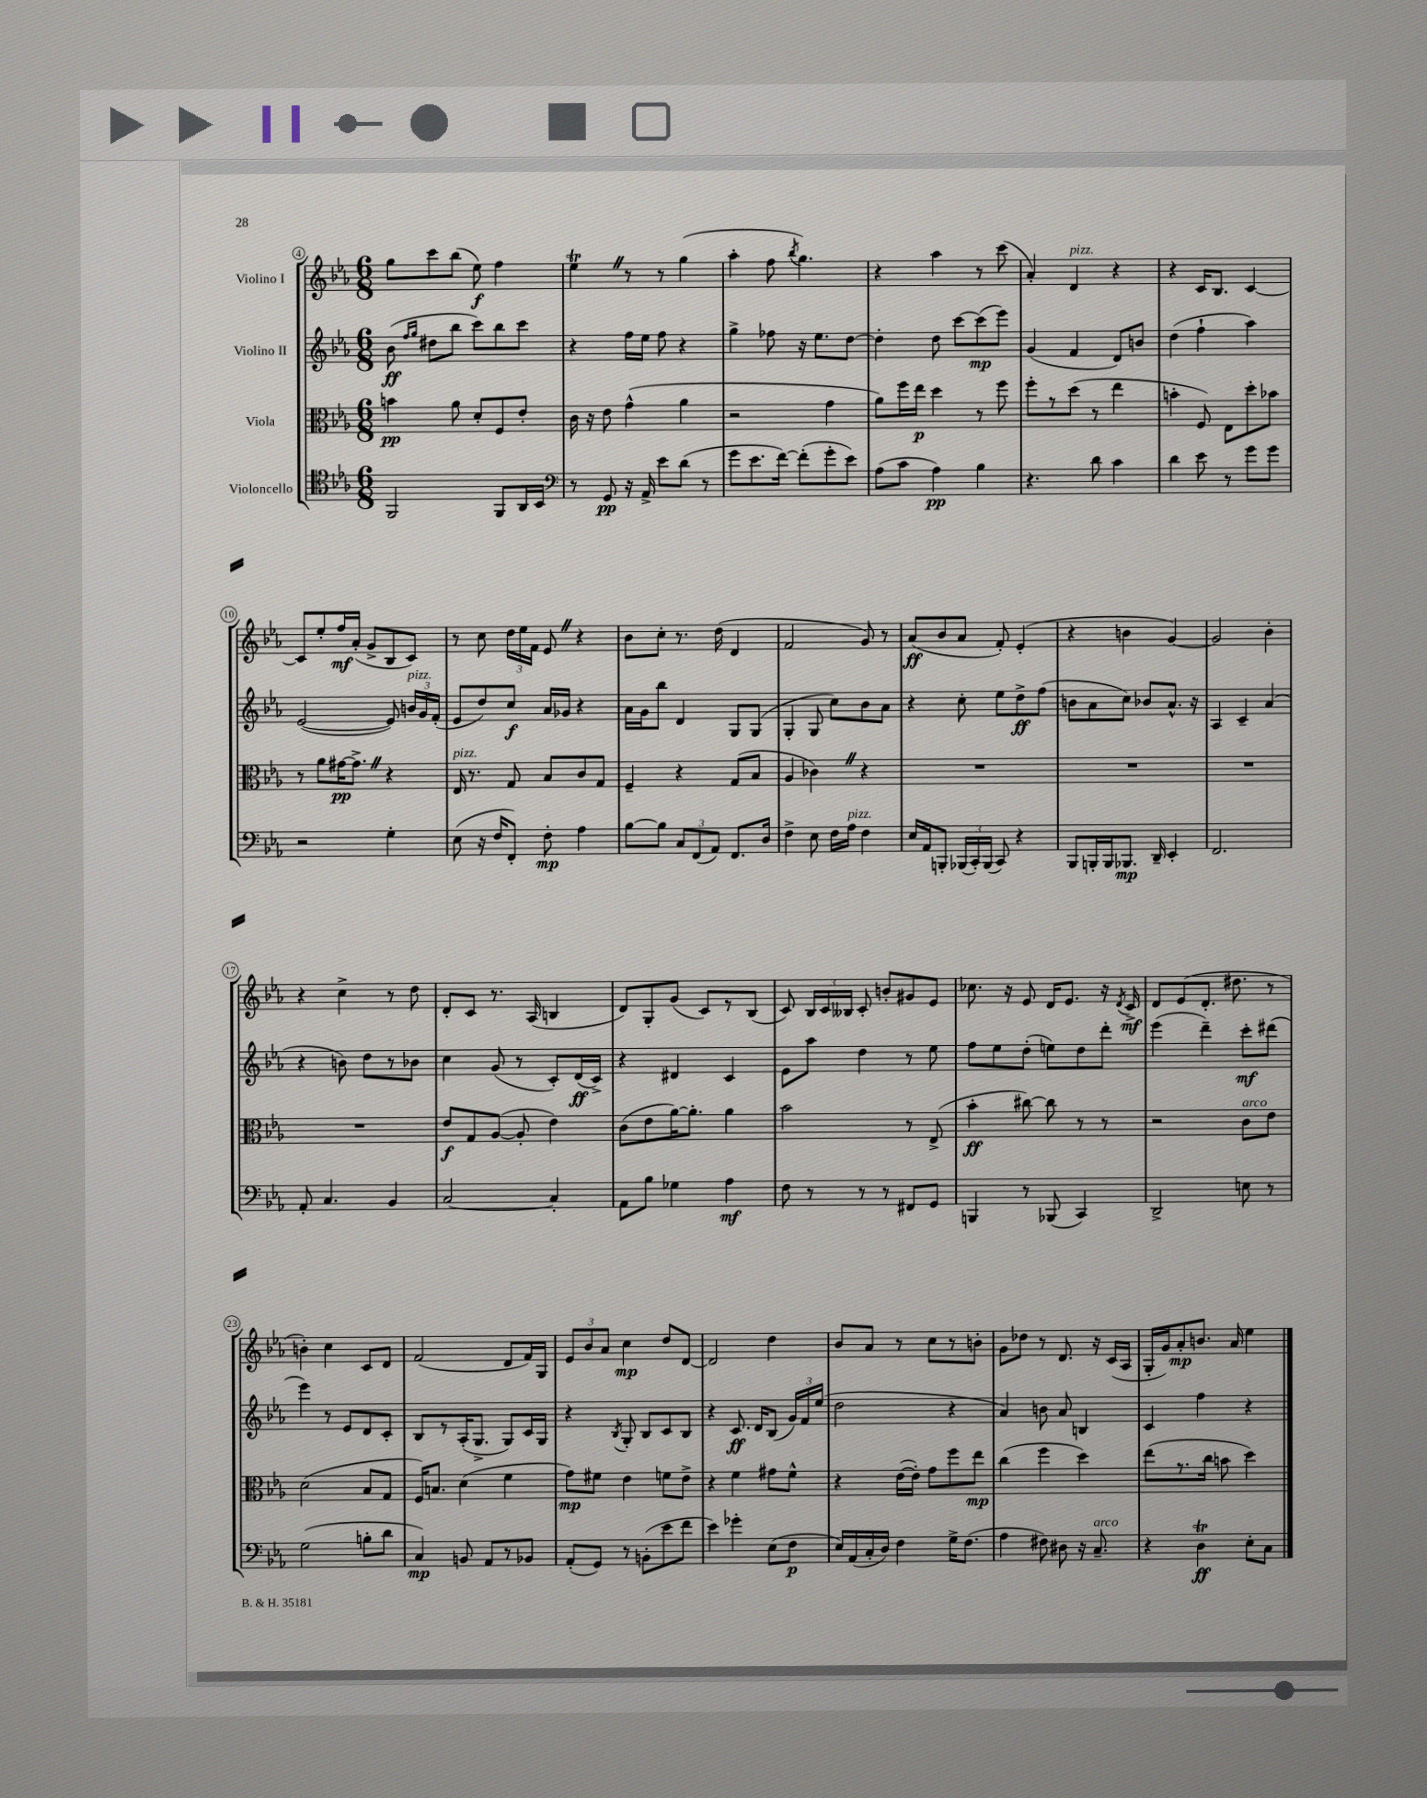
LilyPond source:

<<
\new StaffGroup <<
\new Staff = "s0" \with { instrumentName = "Violino I" } {
    \clef treble \key ees \major \numericTimeSignature \time 6/8
    \autoBeamOff g''8[ c'''8 bes''8]( ees''8\f) f''4 |
    ees''4\trill \once \override BreathingSign.text = \markup { \musicglyph "scripts.caesura.straight" } \breathe r8 r8 g''4( |
    aes''4-. f''8 \acciaccatura { bes''8 } g''4.) |
    r4 aes''4 r8 c'''8( |
    aes'4-.) d'4^\markup { \italic "pizz." } r4 |
    r4 c'16[ bes8.] c'4~ |
    c'8[ ees''8-. f''16\mf aes'16]-.( g'8[-> bes8 c'8]) |
    r8 c''8 \tuplet 3/2 { d''16[ ees''16 f'16] } ees'8 \once \override BreathingSign.text = \markup { \musicglyph "scripts.caesura.straight" } \breathe r4 |
    bes'8[ c''8]-. r8. d''16( d'4 |
    f'2 g'8) r8 |
    aes'8[\ff( bes'8 aes'8] f'8-.) ees'4-.( |
    r4 b'4 g'4~) |
    g'2 bes'4-. |
    r4 c''4-> r8 d''8 |
    d'8[-. c'8] r8. aes16( b4 |
    d'8[) g8-. g'8]( c'8[) r8 bes8]( |
    c'8) \tuplet 3/2 { bes16[ c'16 beses16] } c'8-. b'8[-. gis'8 ees'8] |
    ces''8. r16 ees'8 d'16[ ees'8.] r16 \acciaccatura { d'8 } c'16->\mf |
    d'8[ ees'8( d'8.]-. dis''8. r8 |
    b'4-.) c''4 c'8[ d'8] |
    f'2( d'8[ f'16) g16] |
    \tuplet 3/2 { ees'8[ bes'8 aes'8] } c''4\mp d''8[ d'8]~ |
    d'2 d''4 |
    bes'8[ aes'8] r8 c''8[ r8 b'8]-. |
    g'8[ des''8] r8 d'8. r16 c'16[( aes16] |
    g16[-. g'16) aes'8-.\mp b'8.] aes'16 ees''4 \bar "|." |
}
\new Staff = "s1" \with { instrumentName = "Violino II" } {
    \clef treble \key ees \major \numericTimeSignature \time 6/8
    \autoBeamOff bes'8\ff( \grace { f''16[ g''16] } dis''8[ bes''8] c'''8[) bes''8 c'''8] |
    r4 f''16[ ees''16] f''8 r4 |
    g''4-> fes''8 r16 ees''8.[ d''8]~ |
    d''4-. d''8 c'''8[~ c'''8\mp( ees'''8]) |
    g'4( f'4 d'8[) b'8] |
    d''4( f''4-! aes''4) |
    ees'2~( ees'8) \tuplet 3/2 { b'16[^\markup { \italic "pizz." } g'16 f'16]-.( } |
    ees'8[ d''8) c''8]\f aes'16[ ges'16] r4 |
    aes'16[ g'16 bes''8] d'4 g8[ g8]( |
    g4-. g8 c''8[) bes'8 aes'8] |
    r4 c''8-. ees''8[ d''8->\ff f''8]( |
    b'8[ aes'8 c''8]) bes'8[ aes'8.]-^ r16 |
    aes4 c'4-- aes'4( |
    r4 b'8) d''8[ r8 bes'8] |
    c''4 g'8( r8 c'8[-.) d'16\ff( c'16]->) |
    r4 dis'4 c'4 |
    ees'8[ aes''8] d''4 r8 ees''8 |
    f''8[ ees''8 d''8]-.( e''8[) d''8 d'''8]-. |
    ees'''4( d'''4--) c'''8[-.\mf dis'''8]( |
    ees'''4) r8 ees'8[ d'8 c'8]-. |
    bes8[ r8 aes16-.( g8.]-> g8[) c'16 g16] |
    r4 \acciaccatura { bes8 } g8-. bes8[ c'8 bes8] |
    r4 c'8.\ff d'16[ bes8]( \tuplet 3/2 { g'16[) f'16 ees''16]( } |
    d''2 r4 |
    aes'4) b'8 aes'8 b4 |
    c'4 f''4 r4 \bar "|." |
}
\new Staff = "s2" \with { instrumentName = "Viola" } {
    \clef alto \key ees \major \numericTimeSignature \time 6/8
    \autoBeamOff b'4\pp aes'8 d'8[-. f8 ees'8]-. |
    c'16 r16 ees'8 g'4-^( aes'4 |
    r2 g'4 |
    aes'8[) f''16 ees''16]\p d''4 r8 f''8 |
    f''8[-. r8 d''8]( r8 ees''4 |
    b'4-. f8) ees8[ d''8-. bes'8] |
    r8 aes'8[ gis'16~\pp gis'8.]-> \once \override BreathingSign.text = \markup { \musicglyph "scripts.caesura.straight" } \breathe r4 |
    ees16^\markup { \italic "pizz." } r8. g8 bes8[ c'8 g8] |
    f4-- r4 g8[( bes8] |
    aes4 ces'4) \once \override BreathingSign.text = \markup { \musicglyph "scripts.caesura.straight" } \breathe r4 |
    R2. |
    R2. |
    R2. |
    R2. |
    ees'8[\f g8 aes8]~( aes8-. ees'4) |
    c'8[( ees'8 aes'16~) aes'8.]-. aes'4 |
    bes'2 r8 ees8->( |
    bes'4-.\ff cis''8~) cis''8 r8 r8 |
    r2 c'8[^\markup { \italic "arco" } ees'8] |
    d'2( bes8[ g8] |
    f16[) b8.] d'4( f'4 |
    g'8[\mp) fis'8] ees'4 f'8[ ees'8]-> |
    r4 f'4 gis'8[ f'8]-^ |
    r4 ees'16[~( ees'16]-.) g'8[ f''8 ees''8]\mp |
    c''4( f''4 d''4) |
    ees''8[( r8. c''16] b'8 d''4) \bar "|." |
}
\new Staff = "s3" \with { instrumentName = "Violoncello" } {
    \clef tenor \key ees \major \numericTimeSignature \time 6/8
    \autoBeamOff f,2 f,8[ aes,16 bes,16] |
    \clef bass r8 g,8\pp r16 aes,16-> ees'8[ d'8]( r8 |
    g'8[ ees'8. f'16]~) f'8[-.( g'8-. ees'8]) |
    aes8[( c'8] aes4\pp) bes4 |
    r4. d'8 c'4 |
    d'4 ees'8 r8 g'8[ g'8] |
    r2 g4-. |
    ees8( r16 f16[ f,8]-.) f8-.\mp aes4 |
    bes8[~ bes8] \tuplet 3/2 { c8[ f,8( aes,8]) } f,8.[ d16] |
    f4-> ees8 f16[ aes16]^\markup { \italic "pizz." } f4 |
    ees16[ aes,16 b,,8]-. \tuplet 3/2 { bes,,16[( c,16-.) bes,,16]( } c,8) r4 |
    bes,,8[ b,,16-. b,,16 bes,,8.]\mp d,16-- ees,4-. |
    f,2. |
    aes,8-. c4. bes,4 |
    c2~ c4-. |
    aes,8[ bes8] ges4 aes4\mf |
    f8 r8 r8 r8 fis,8[ g,8] |
    b,,4 r8 bes,,8( c,4) |
    d,2-> e8 r8 |
    g2( b8[-. d'8] |
    c4\mp) b,8 aes,8[ r8 bes,8] |
    aes,8[-.( g,8]) r8 b,8[-.( ees'8 f'8] |
    ees'4) ges'4-. ees8[( f8]\p |
    ees16[) aes,16( c16-. d16]) f4 g16[-> f8.]( |
    aes4 fis8) dis8 r16 c8.--^\markup { \italic "arco" } |
    r4 d4\trill\ff ees8[-. c8] \bar "|." |
}
>>
>>
\layout { \context { \Score currentBarNumber = #4 \override BarNumber.stencil = #(make-stencil-circler 0.1 0.3 ly:text-interface::print) } }
